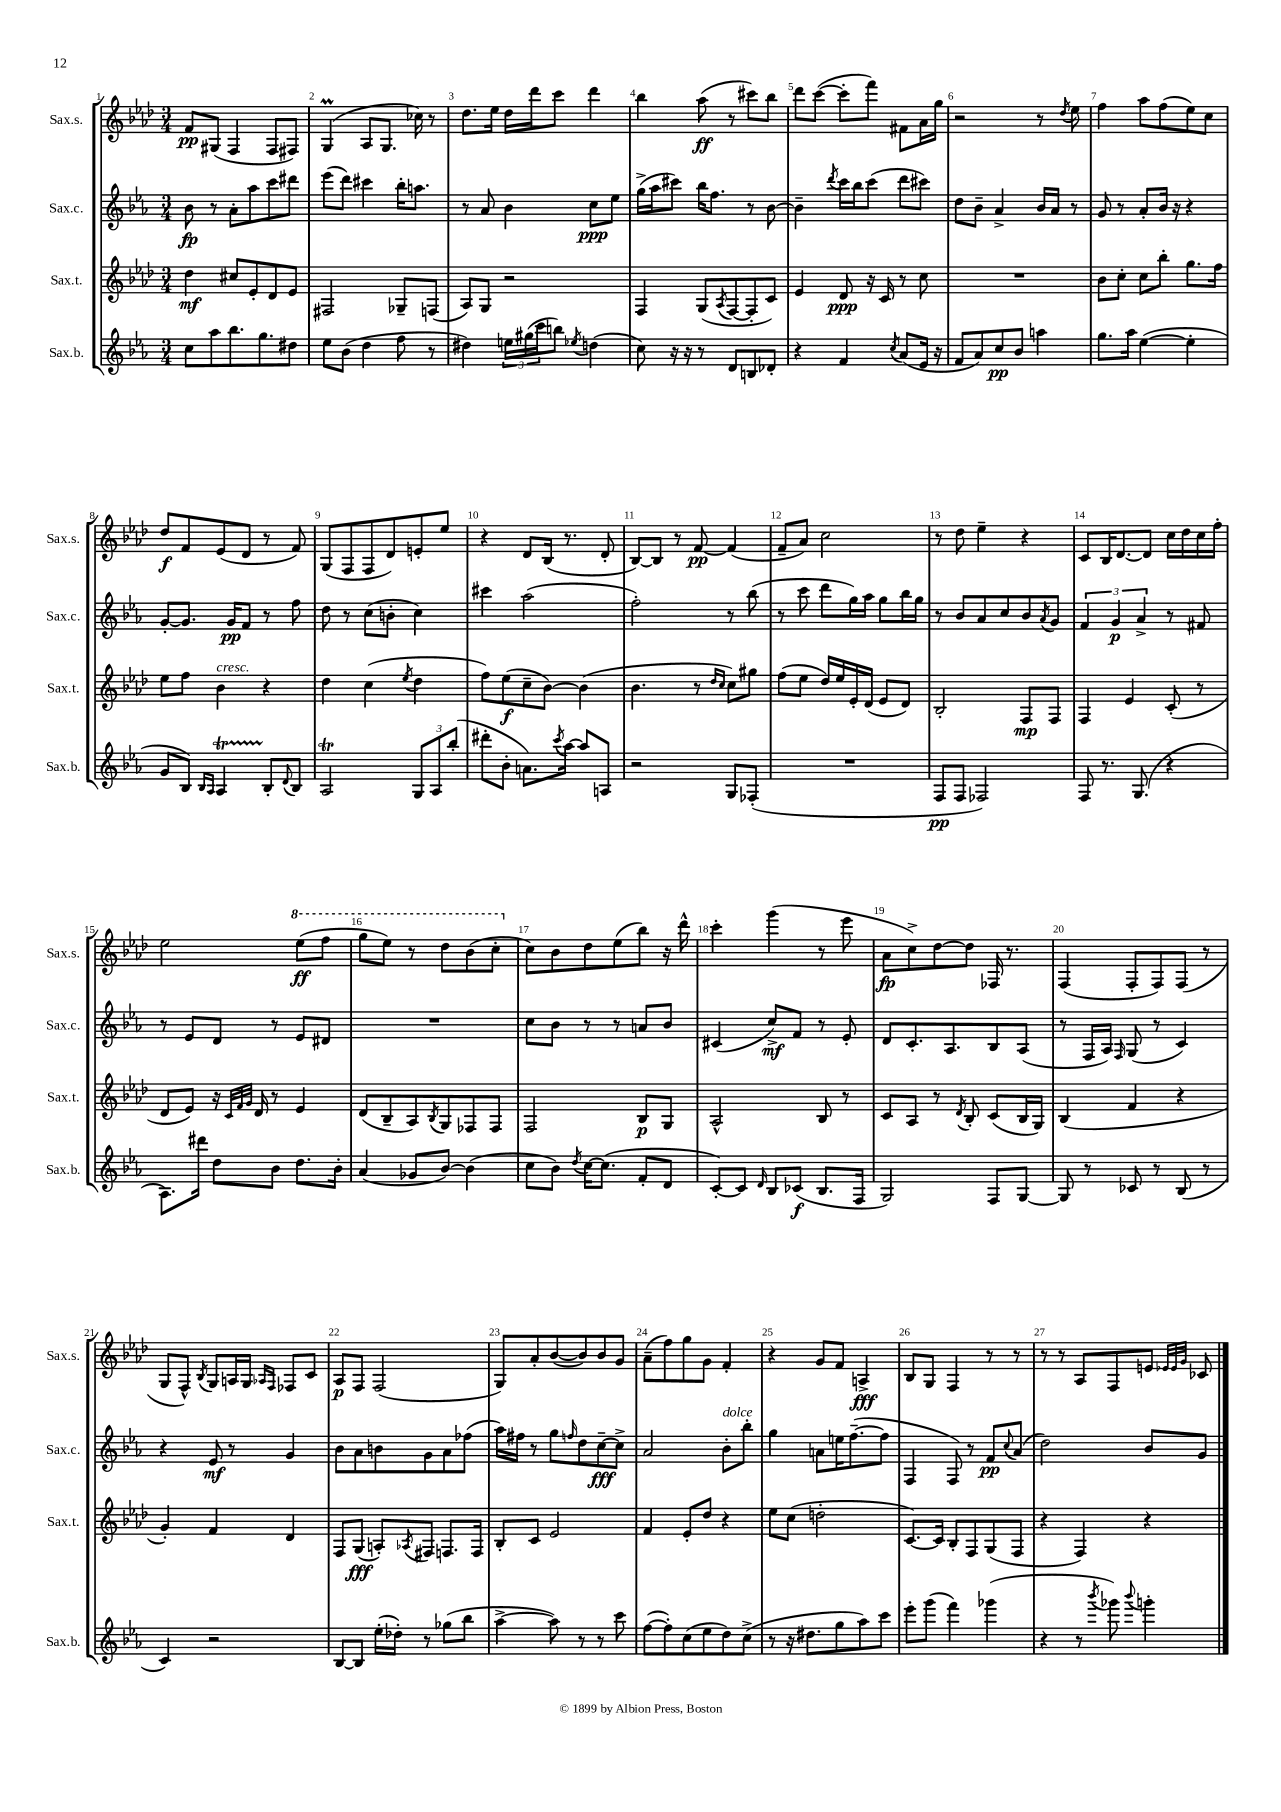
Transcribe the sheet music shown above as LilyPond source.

<<
\new StaffGroup <<
\new Staff = "s0" \with { instrumentName = "Sax.s." shortInstrumentName = "Sax.s." } {
    \clef treble \key aes \major \numericTimeSignature \time 3/4
    f'8\pp gis8( f4 f8 fis8) |
    g4\prall( aes8 g8. ces''16) r8 |
    des''8. ees''16 des''16 des'''16 c'''8 des'''4 |
    bes''4 aes''8\ff( r8 cis'''8) bes''8 |
    des'''8 c'''8~( c'''8-. f'''8) fis'8 aes'16 g''16 |
    r2 r8 \acciaccatura { des''8 } ees''8 |
    f''4 aes''8 f''8( ees''8) c''8 |
    des''8\f f'8 ees'8( des'8 r8 f'8) |
    g8( f8 f8 des'8) e'8-. ees''8 |
    r4 des'8 bes16( r8. des'8-. |
    bes8~) bes8 r8 f'8~\pp f'4( |
    f'8-- aes'8) c''2 |
    r8 des''8 ees''4-- r4 |
    c'8 bes16 des'8.~ des'8 c''16 des''16 c''16 f''16-. |
    ees''2 \ottava #1 ees'''8\ff( f'''8 |
    g'''8 ees'''8) r8 des'''8 bes''8( c'''8-. \ottava #0 |
    c''8) bes'8 des''8 ees''8( bes''8) r16 des'''16-^ |
    c'''4-. g'''4( r8 ees'''8 |
    aes'8\fp c''8->) des''8~ des''8 fes16 r8. |
    f4( f8-. f8) f8( r8 |
    g8 f8-^) \acciaccatura { bes8 } g8 a16 g16 \grace { aes16 f16 } fes8 c'8 |
    aes8\p f8 f2( |
    g8) aes'8-. bes'8~( bes'8) bes'8 g'8 |
    aes'8--( f''8) g''8 g'8 f'4-. |
    r4 g'8 f'8 a4->\fff |
    bes8 g8 f4 r8 r8 |
    r8 r8 aes8 f8 e'8 \grace { ees'32 ees'32 g'32 } ces'8 \bar "|." |
}
\new Staff = "s1" \with { instrumentName = "Sax.c." shortInstrumentName = "Sax.c." } {
    \clef treble \key ees \major \numericTimeSignature \time 3/4
    bes'8\fp r8 aes'8-. aes''8 c'''8 dis'''8 |
    ees'''8( d'''8) cis'''4 bes''16-. a''8. |
    r8 aes'8 bes'4 c''8\ppp ees''8 |
    g''16->( aes''16 cis'''8) bes''16 f''8. r8 bes'8~ |
    bes'4-- \acciaccatura { d'''8 } c'''16 bes''16 c'''8( d'''8 cis'''8) |
    d''8 bes'8-- aes'4-> bes'16 aes'16 r8 |
    g'8 r8 aes'8-. bes'16 r16 r4 |
    g'8~-. g'8. g'16\pp f'8 r8 f''8 |
    d''8 r8 c''8( b'8-. c''4) |
    cis'''4 aes''2( |
    f''2-.) r8 bes''8( |
    r8 c'''8 d'''8 g''16) aes''16 g''8 bes''16 g''16 |
    r8 bes'8 aes'8 c''8 bes'8 \acciaccatura { aes'8 } g'8 |
    \tuplet 3/2 { f'4 g'4\p aes'4-> } r8 fis'8 |
    r8 ees'8 d'8 r8 ees'8 dis'8 |
    R2. |
    c''8 bes'8 r8 r8 a'8 bes'8 |
    cis'4( c''8->\mf) f'8 r8 ees'8-. |
    d'8 c'8.-. aes8. bes8 aes8( |
    r8 f16 aes16) \grace { f16 } g8( r8 c'4) |
    r4 ees'8\mf r8 g'4 |
    bes'8 aes'8 b'8 g'8 aes'8 fes''8( |
    aes''16) fis''16 r8 g''8 \grace { f''16 } d''8 c''8~--\fff c''8-> |
    aes'2 bes'8-.^\markup { \italic "dolce" } bes''8-. |
    g''4 a'8 e''16 f''8.~--( f''8 |
    f4 f8) r8 f'8\pp \appoggiatura { c''8 } aes'8( |
    d''2) bes'8 g'8 \bar "|." |
}
\new Staff = "s2" \with { instrumentName = "Sax.t." shortInstrumentName = "Sax.t." } {
    \clef treble \key aes \major \numericTimeSignature \time 3/4
    des''4\mf cis''8 ees'8-. des'8 ees'8 |
    fis2 ges8-- f8( |
    aes8) g8 r2 |
    f4 g8( \acciaccatura { aes8 } f8~ f8-. c'8) |
    ees'4 des'8\ppp r16 c'16 r8 c''8 |
    R2. |
    bes'8 c''8-. c''8 bes''8-. g''8. f''16 |
    ees''8 f''8 bes'4^\markup { \italic "cresc." } r4 |
    des''4 c''4( \acciaccatura { ees''8 } des''4 |
    f''8) ees''8\f( c''8-- bes'8~) bes'4( |
    bes'4. r8 \grace { des''16 c''16 } c''8) gis''8 |
    f''8( ees''8 des''16) ees''16 ees'16-. des'16( ees'8 des'8) |
    bes2-. f8\mp f8 |
    f4 ees'4 c'8-.( r8 |
    des'8 ees'8) r16 \grace { c'32 f'32 g'32 } des'16 r8 ees'4 |
    des'8( bes8-- aes8) \acciaccatura { bes8 } g8 fes8 fes8 |
    f2 bes8\p g8 |
    aes2-^ bes8 r8 |
    c'8 aes8 r8 \acciaccatura { des'8 } bes8-. c'8( bes16 g16) |
    bes4( f'4 r4 |
    g'4-.) f'4 des'4 |
    f8 g8\fff( a8-.) \acciaccatura { aes8 } fis8 f8. f16 |
    bes8-. c'8 ees'2 |
    f'4 ees'8-. des''8 r4 |
    ees''8 c''8( d''2-. |
    c'8.~) c'16 bes8-. f8 g8( f8 |
    r4 f4) r4 \bar "|." |
}
\new Staff = "s3" \with { instrumentName = "Sax.b." shortInstrumentName = "Sax.b." } {
    \clef treble \key ees \major \numericTimeSignature \time 3/4
    c''8 aes''8 bes''8. g''8. dis''8 |
    ees''8 bes'8( d''4 f''8 r8 |
    dis''4) \tuplet 3/2 { e''16 gis''16( c'''16 } b''8) \acciaccatura { ees''8 } d''4( |
    c''8) r16 r16 r8 d'8 b8 des'8-. |
    r4 f'4 \acciaccatura { c''8 } aes'8( ees'16 r16 |
    f'8 aes'8) c''8\pp bes'8 a''4 |
    g''8. aes''16 ees''4~( ees''4-. |
    g'8 bes8) \grace { bes16 aes16 } aes4\startTrillSpan bes8-.\stopTrillSpan \appoggiatura { d'8 } bes8 |
    aes2\trill \tuplet 3/2 { g8 aes8 bes''8-.( } |
    dis'''8-. bes'8-. a'8.) \acciaccatura { c'''8 } aes''16~ aes''8 a8 |
    r2 g8 fes8-.( |
    R2. |
    f8\pp f8 fes2) |
    f8 r8. g8.( r4 |
    aes8.) dis'''16 d''8 bes'8 d''8. bes'16-. |
    aes'4( ges'8 bes'8~) bes'4( |
    c''8 bes'8) \acciaccatura { d''8 } c''16~ c''8.( f'8-. d'8 |
    c'8~-.) c'8 \grace { d'16 } bes8 ces'8\f( bes8. f16 |
    g2) f8 g8~ |
    g8 r8 ces'8 r8 bes8( r8 |
    c'4) r2 |
    bes8~ bes8 ees''16-.( des''16-.) r8 ges''8( bes''8 |
    aes''4~-> aes''8) r8 r8 c'''8 |
    f''8~( f''8-.) c''8( ees''8 d''8) c''8->( |
    r8 r16 dis''8. g''8 aes''8) c'''8 |
    ees'''8-. g'''8( f'''4) ges'''4( |
    r4 r8 \acciaccatura { bes'''8 } ges'''8) \appoggiatura { bes'''8 } g'''4-. \bar "|." |
}
>>
>>
\layout { \context { \Score \override BarNumber.break-visibility = ##(#f #t #t) barNumberVisibility = #all-bar-numbers-visible } }
